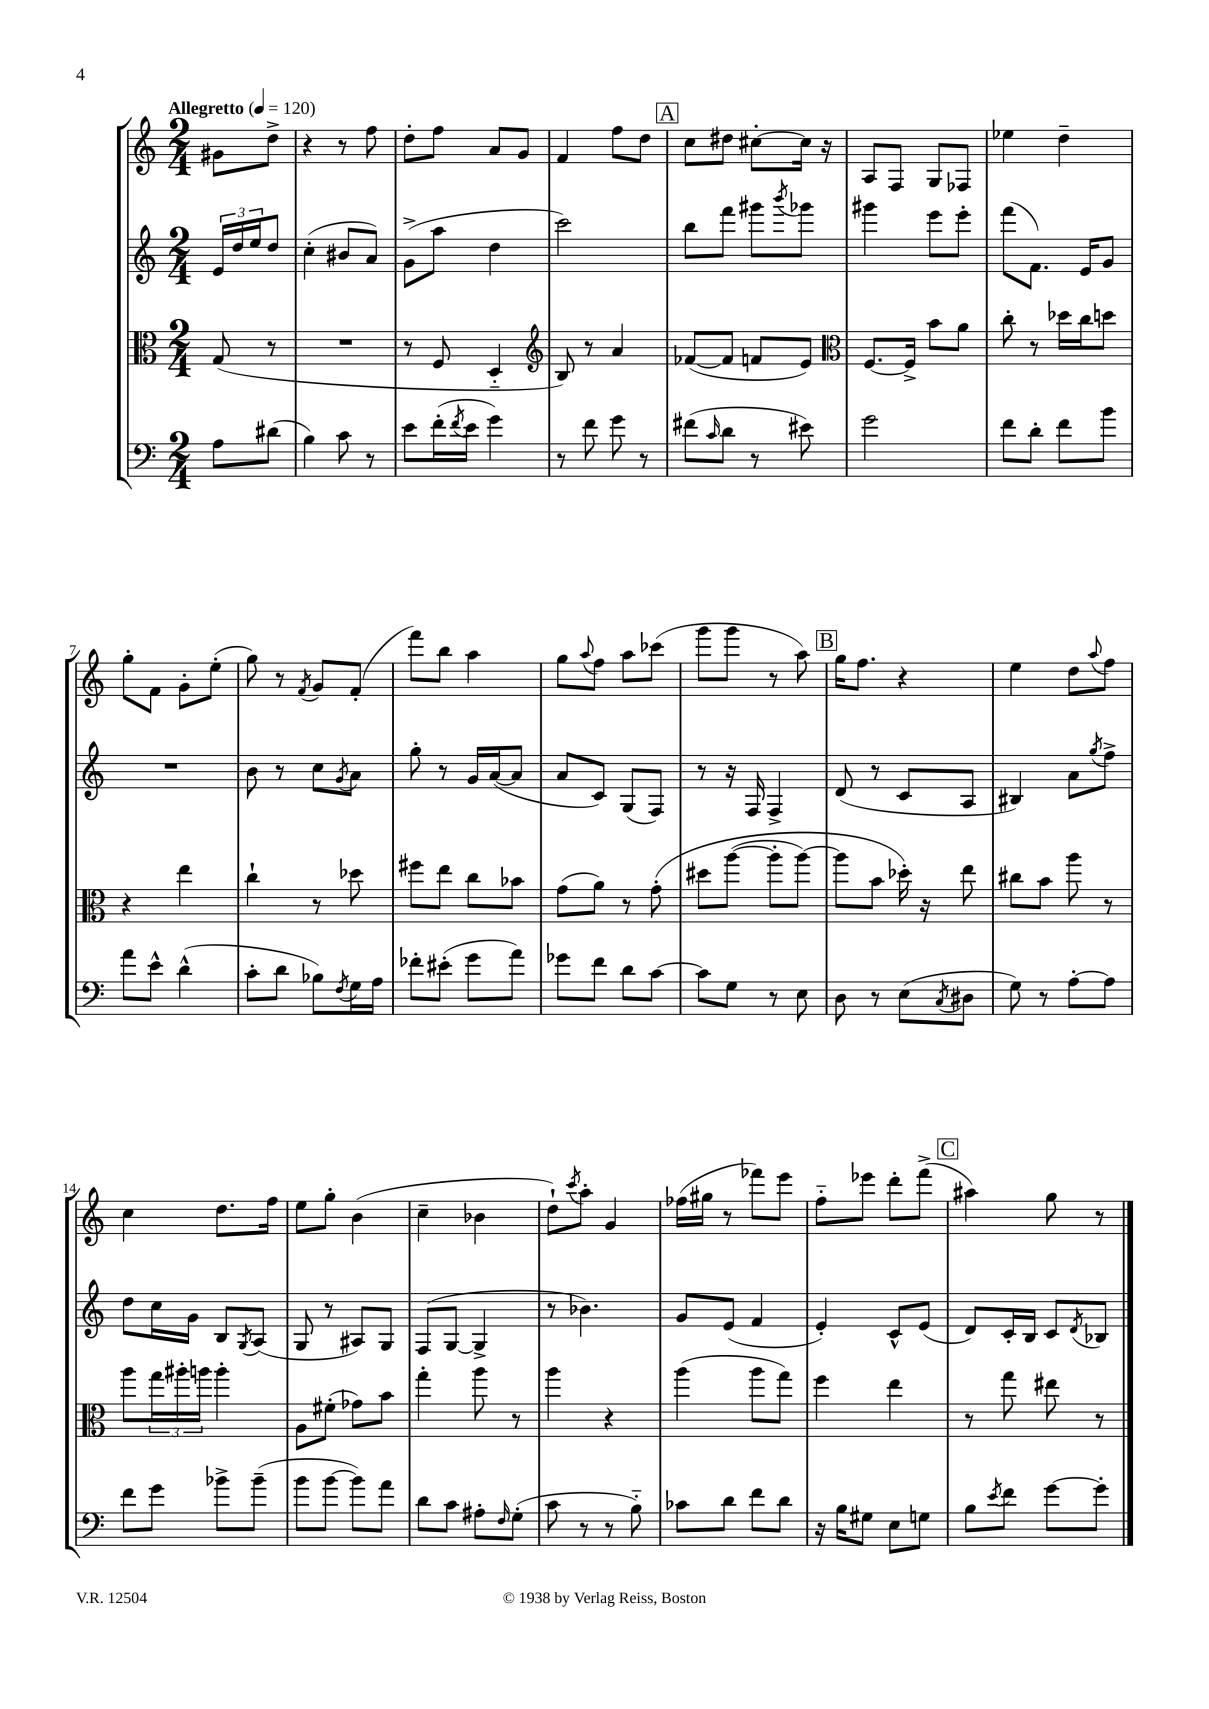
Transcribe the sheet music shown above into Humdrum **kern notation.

**kern	**kern	**kern	**kern
*part4	*part3	*part2	*part1
*staff4	*staff3	*staff2	*staff1
*clefF4	*clefC3	*clefG2	*clefG2
*k[]	*k[]	*k[]	*k[]
*M2/4	*M2/4	*M2/4	*M2/4
*MM120	*MM120	*MM120	*MM120
=	=	=	=
!	!	!	!LO:TX:a:B:t=Allegretto
8A\L	(8G/	24e/LL	8g#X\L
.	.	24dd/	.
.	.	24ee/J	.
(8d#X\J	8r	8dd/J	8dd^\J
=1	=1	=1	=1
4B\)	2r	(4cc'\	4r
8c\	.	8b#X/L	8r
8r	.	8a/J)	8ff\
=2	=2	=2	=2
8e\L	8r	(8g^\L	8dd'\L
(16f'\L	8F/	8aa\J	8ff\J
8qf/	.	.	.
16e\JJ	.	.	.
4g\)	4D/	4dd\	8a/L
.	.	.	8g/J
=3	=3	=3	=3
*	*clefG2	*	*
8r	8B/)	2ccc\)	4f/
8f\	8r	.	.
8g\	4a/	.	8ff\L
8r	.	.	8dd\J
!!LO:REH:place=s1:t=A
=4	=4	=4	=4
(8f#X\L	([8f-X/L	8bb\L	8cc\L
16qqc/	.	.	.
8d\J	8f-/J]	8fff\J	8dd#X\J
8r	8fn/L	8ggg#X\L	[8cc#X'\L
.	.	8qbbb/	.
8e#X\)	8e/J)	8ggg-X\J	16cc#\Jk]
.	.	.	16r
=5	=5	=5	=5
*	*clefC3	*	*
2g\	[8.F/L	4ggg#X\	8A/L
.	.	.	8F/J
.	16F^/Jk]	.	.
.	8b\L	8eee\L	8G/L
.	8a\J	8eee'\J	8F-X/J
=6	=6	=6	=6
8f\L	8cc'\	(8fff\L	4ee-X\
8d'\J	8r	8.f\J)	.
8f\L	16dd-X\LL	.	4dd~\
.	16cc\J	16e/KL	.
8b\J	8ddn\J	8g/J	.
!!LO:LB:g=z
=7	=7	=7	=7
8a\L	4r	2r	8gg'\L
8e^^\J	.	.	8f\J
(4d^^\	4ee\	.	8g'\L
.	.	.	(8ee'\J
=8	=8	=8	=8
8c'\L	4cc`\	8b\	8gg\)
8d\J	.	8r	8r
.	.	.	8qf/
8B-X\L)	8r	8cc\L	8g/L
8qF/	.	8qg/	.
16G\L	8dd-X\	8a\J	(8f'/J
16A\JJ	.	.	.
=9	=9	=9	=9
8f-X'\L	8ff#X\L	8gg'\	8fff\L)
(8e#X'\J	8ee\J	8r	8bb\J
8g\L	8cc\L	16g/LL	4aa\
.	.	([16a/J	.
8a\J)	8b-X\J	8a/J]	.
=10	=10	=10	=10
8g-X\L	(8g\L	8a/L	8gg\L
.	.	.	8qqaa/
8f\J	8a\J)	8c/J)	8ff\J
8d\L	8r	(8G/L	8aa\L
[8c\J	(8g'\	8F/J)	(8ccc-X\J
=11	=11	=11	=11
8c\L]	8dd#X\L	8r	8ggg\L
8G\J	([8aa\J	16r	8ggg\J
.	.	16F/	.
8r	8aa'\L]	4F^/	8r
8E\	[8aa\J)	.	8aa\)
!!LO:REH:place=s1:t=B
=12	=12	=12	=12
8D\	8aa\L]	(8d/	16gg\KL
.	.	.	8.ff\J
8r	8b\J	8r	.
(8E\L	16dd-X'\)	8c/L	4r
.	16r	.	.
8qC/	.	.	.
8D#X\J	8ee\	8A/J	.
=13	=13	=13	=13
8G\)	8cc#X\L	4B#X/)	4ee\
8r	8b\J	.	.
[8A'\L	8aa\	8a\L	8dd\L
.	.	8qgg/	8qqaa/
8A\J]	8r	8ff^\J	8ff\J
!!LO:LB:g=z
=14	=14	=14	=14
8f\L	8aa\L	8dd\L	4cc\
8g\J	24gg\L	16cc\L	.
.	24aa#X'\	.	.
.	.	16g\JJ	.
.	24aan\JJ	.	.
8b-X^\L	4aa'\	8B/L	8.dd\L
.	.	8qG/	.
(8b-~\J	.	(8A/J	.
.	.	.	16ff\Jk
=15	=15	=15	=15
8b\L	8A\L	8G/	8ee\L
[8b\J	(8f#X'\J	8r	8gg'\J
8b\L])	8g-X\L)	8A#X/L)	(4b\
8a\J	8b\J	8G/J	.
=16	=16	=16	=16
8d\L	4gg'\	(8F/L	4cc~\
8c\J	.	[8G/J	.
8A#X'\L	8aa\	4G^/]	4b-X\
16qqF/	.	.	.
(8G'\J	8r	.	.
=17	=17	=17	=17
8c\	4aa\	8r	8dd`\L)
.	.	.	8qccc/
8r	.	4.b-X\)	8aa'\J
8r	4r	.	4g/
8B\)	.	.	.
=18	=18	=18	=18
8c-X\L	(4aa\	8g/L	(16ff-X\LL
.	.	.	16gg#X\JJ
8d\J	.	(8e/J	8r
8f\L	8aa\L	4f/	8fff-X\L)
8d\J	8gg\J)	.	8eee\J
=19	=19	=19	=19
16r	4ff\	4e'/)	8ff\L
16B\KL	.	.	.
8G#X\J	.	.	8eee-X\J
8E\L	4ee\	8c^^/L	8ddd'\L
8Gn\J	.	(8e/J	(8fff^\J
!!LO:REH:place=s1:t=C
=20	=20	=20	=20
8B\L	8r	8d/L)	4aa#X\)
8qe/	.	.	.
8f\J	8gg\	16c'/L	.
.	.	16B/JJ	.
[8g\L	8ee#X\	8c/L	8gg\
.	.	8qd/	.
8g'\J]	8r	8B-X/J	8r
==	==	==	==
*-	*-	*-	*-
